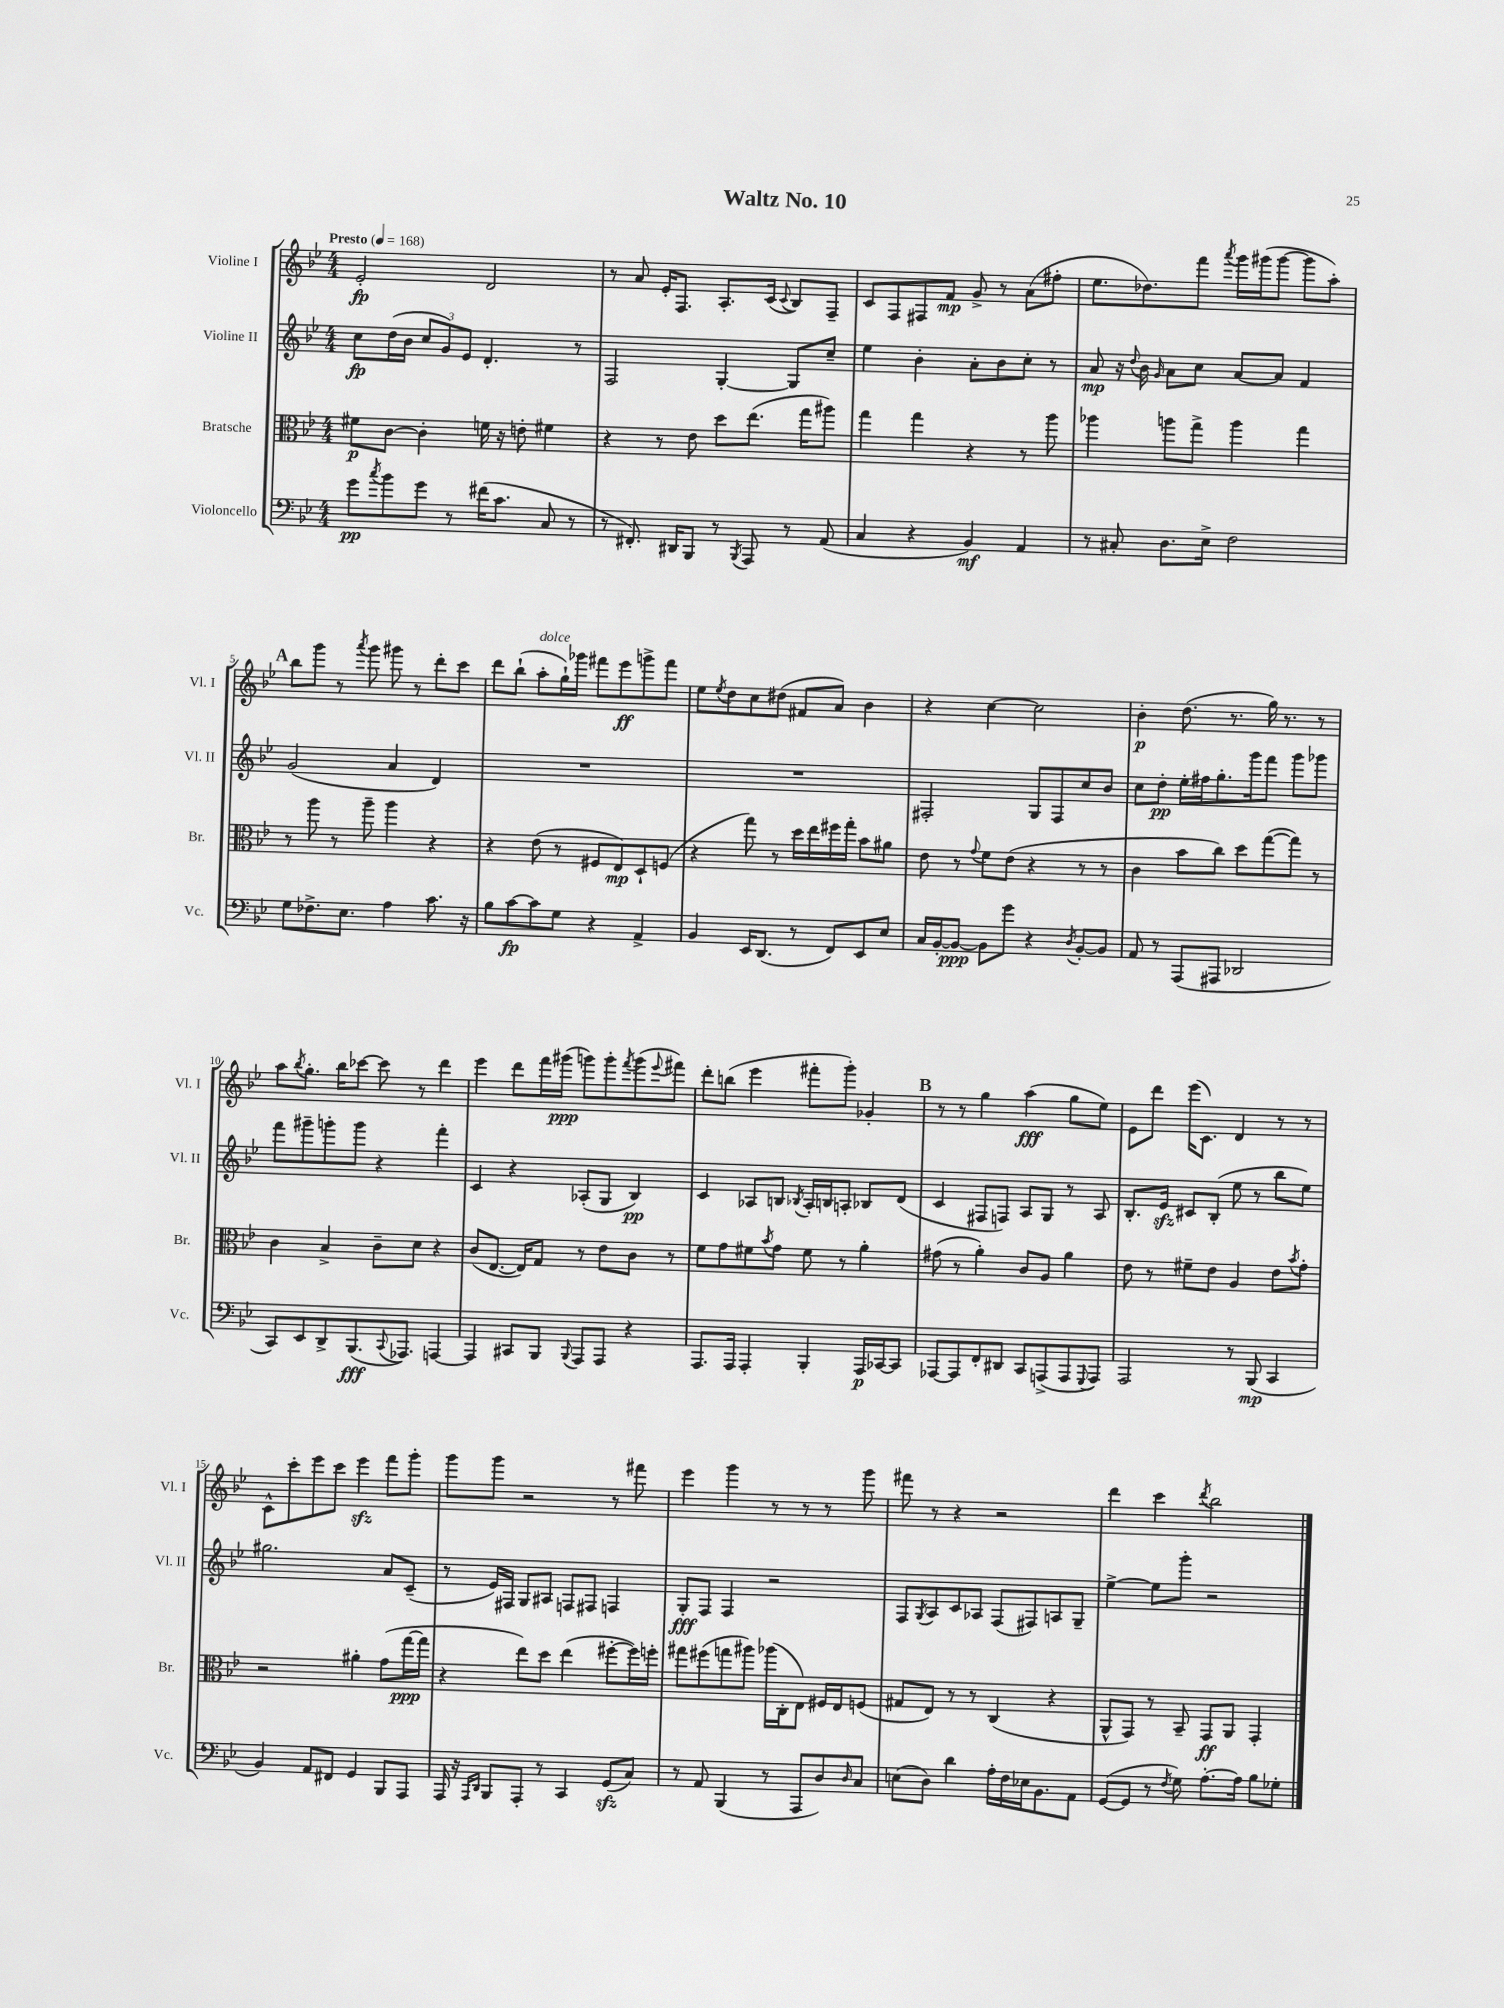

**kern	**kern	**kern	**kern
*staff4	*staff3	*staff2	*staff1
*clefF4	*clefC3	*clefG2	*clefG2
*k[b-e-]	*k[b-e-]	*k[b-e-]	*k[b-e-]
*M4/4	*M4/4	*M4/4	*M4/4
*MM168	*MM168	*MM168	*MM168
8g	8f#	8cc	2e-'
8qcc	.	.	.
8b-	[8c	(16dd	.
.	.	16b-	.
8g	4c']	12cc	.
.	.	12g)	.
8r	.	.	.
.	.	12e-	.
(16f#	16f	4.d'	2d
8.c	16r	.	.
.	8e'	.	.
8C	4f#	.	.
8r	.	8r	.
=	=	=	=
8r	4r	2F	8r
8.FF#')	.	.	8a
.	8r	.	16e-'
16DD#	.	.	8.F
8BBB-	8e-	.	.
8r	8dd	[4G'	8.A'
8qBBB-	.	.	.
8AAA	(8.ee-	.	.
.	.	.	(16c
.	.	.	8qqc
8r	.	8G]	8B-)
.	16gg	.	.
(8AA	8aa#)	8cc~	8F~
=	=	=	=
4C	4gg	4ee-	8c
.	.	.	8F
4r	4gg	4b-'	8F#
.	.	.	8f
4BB-)	4r	8a'	8g^
.	.	8b-	8r
4AA	8r	8cc'	(8a
.	8aa	8r	8ff#'
=	=	=	=
8r	4aa-	8a	8.ee-
8C#'	.	16r	.
.	.	8qqdd	.
.	.	16b-	8.dd-)
.	.	16qqg	.
8.D	8aa	8a	.
.	8gg^	8cc	8fff
16E-^	.	.	.
.	.	.	8qaaa
2F	4aa	[8a	16ggg
.	.	.	(16ggg#
.	.	8a]	[8ggg#
.	4gg	4f	8ggg#]
.	.	.	8aa')
=	=	=	=
8G	8r	(2g	8bb-
8.F-^	8aa	.	8ggg
.	8r	.	8r
8.E-	.	.	.
.	.	.	8qaaa
.	8aa~	.	8ggg
4A	4aa	4a	8ggg#
.	.	.	8r
8.c	4r	4d)	8ddd'
.	.	.	8ccc
16r	.	.	.
=	=	=	=
8B-	4r	1r	8ddd
[8c	.	.	(8bb-`
8c]	(8e-	.	8aa'
8G	8r	.	16gg`)
.	.	.	16ggg-
4r	8F#	.	8fff#
.	8E-)	.	8eee-
4AA^	8D`	.	8ggg^
.	(8F	.	8fff#
=	=	=	=
4BB-	4r	1r	8ee-
.	.	.	8qee-
.	.	.	8dd
16EE-	8gg)	.	8cc
(8.DD	.	.	.
.	8r	.	(8dd#
8r	16dd	.	8f#
.	16ee-	.	.
8FF)	16ff#	.	8a)
.	16gg'	.	.
8EE-	8b-	.	4b-
8E-	8a#	.	.
=	=	=	=
16C	8e-	2F#'	4r
[16BB-'	.	.	.
8BB-_	8r	.	.
.	8qqg	.	.
8BB-]	8f	.	[4cc
8g	(8e-	.	.
4r	4r	8G	2cc]
.	.	8F#	.
8qD	.	.	.
[8BB-'	8r	8cc	.
8BB-]	8r	8b-	.
=	=	=	=
8AA	4c	8cc	4b-'
8r	.	8dd'	.
(8AAA	8b-	16ee-'	(8.dd
.	.	16ff#	.
8AAA#	8cc)	8.gg'	.
.	.	.	8.r
2DD-	8dd	.	.
.	.	16ggg	.
.	([8gg	8fff	16gg)
.	.	.	8.r
.	8gg])	8ggg	.
.	8r	8ggg-	8r
=	=	=	=
8CC)	4c	8fff	8aa
.	.	.	8qbb-
8EE-	.	8ggg#~	8.gg'
8DD^	4B-^	8ggg'	.
.	.	.	16bb-
(8.BBB-	.	8ggg	[8ccc-
.	8c~	4r	8ccc-]
8qqCC	.	.	.
8.AAA-)	.	.	.
.	8d	.	8r
[4AAA	4r	4fff'	4ddd
=	=	=	=
4AAA]	(8c	4c	4eee-
.	[8.E-	.	.
8CC#	.	4r	8ddd
.	16E-])	.	.
8BBB-	8G	.	16fff
.	.	.	(16ggg#
8qqBBB-	.	.	.
8AAA	8r	(8A-'	8ggg)
8AAA	8e-	8G	8ggg'
.	.	.	8qfff
4r	8c	4B-)	(8ggg
.	.	.	8qqeee-
.	8r	.	8fff#)
=	=	=	=
8.AAA	8f	4c	8ddd'
.	8g	.	(8bb
16AAA	.	.	.
4AAA'	8f#	8A-	4eee-
.	8qb-	.	.
.	8g	8B	.
.	.	8qB-	.
4BBB-'	8f#	16A-'	8fff#'
.	.	16B	.
.	8r	8A'	8ggg')
16AAA	4a'	8B-	4g-'
[16CC-	.	.	.
8CC-]	.	(8d	.
=	=	=	=
[8AAA-	(8g#	4c	8r
8AAA-]	8r	.	8r
8FF'	4a')	8F#	4gg
8DD#	.	8F)	.
8CC	8c	8A	(4aa
(8AAA^	8A	8G	.
8AAA	4a	8r	8gg
8qqGGG	.	.	.
8AAA)	.	8A	8ee-)
=	=	=	=
2AAA	8e-	8.B-'	8e-
.	8r	.	8ddd
.	.	16e-	.
.	8f#~	8c#	(16eee-
.	.	.	8.c)
.	8e-	(8B-'	.
8r	4A	8ee-	4d
(8BBB-	.	8r	.
4CC	8e-	8bb-	8r
.	8qb-	.	.
.	8g'	8ee-)	8r
=	=	=	=
4BB-)	2r	2.gg#	8c^^
.	.	.	8ccc'
8AA	.	.	8eee-
8FF#	.	.	8ccc
4GG	4a#'	.	4eee-
8BBB-	(8g	8a	8fff
8AAA	[16gg	(8c~	8ggg'
.	16gg]	.	.
=	=	=	=
16AAA	4r	8r	8ggg
16r	.	.	.
16qqAAA	.	.	.
16qqDD	.	.	.
8BBB-	.	16e-)	8ggg
.	.	16F#	.
8AAA'	8ee-)	8G	2r
8r	8dd	8A#	.
4CC	(4ee-	8F	.
.	.	8F#	.
(8GG	[8ff#'	4F	8r
8C)	16ff#])	.	8fff#
.	16ff'	.	.
=	=	=	=
8r	8gg#	8G'	4eee-
8AA	(8ff#	8F	.
(4BBB-	8gg	4F	4ggg
.	8aa#)	.	.
8r	(16aa-	2r	8r
.	16C'	.	.
8AAA	8E-)	.	8r
8D)	16F#	.	8r
.	16E-	.	.
16qqD	.	.	.
8C	(8F	.	8ggg
=	=	=	=
(8E	8G#	8F	8fff#
.	.	8qG	.
8D)	8E-)	8A	8r
4d	8r	8c	4r
.	8r	8A-	.
16A'	(4C	(8F	2r
16F	.	.	.
16E-	.	8F#)	.
8.BB-	.	.	.
.	4r	8A	.
8AA	.	8G~	.
=	=	=	=
([8GG	8AA^^	[4ee-^	4ddd
8GG]	8GG)	.	.
8r	8r	8ee-]	4ccc
8qF	.	.	.
8G)	8BB-~	8ggg'	.
.	.	.	8qddd
[8.A'	8GG	2r	2bb-
.	8AA	.	.
16A]	.	.	.
8B-	4GG'	.	.
8G-'	.	.	.
==	==	==	==
*-	*-	*-	*-
